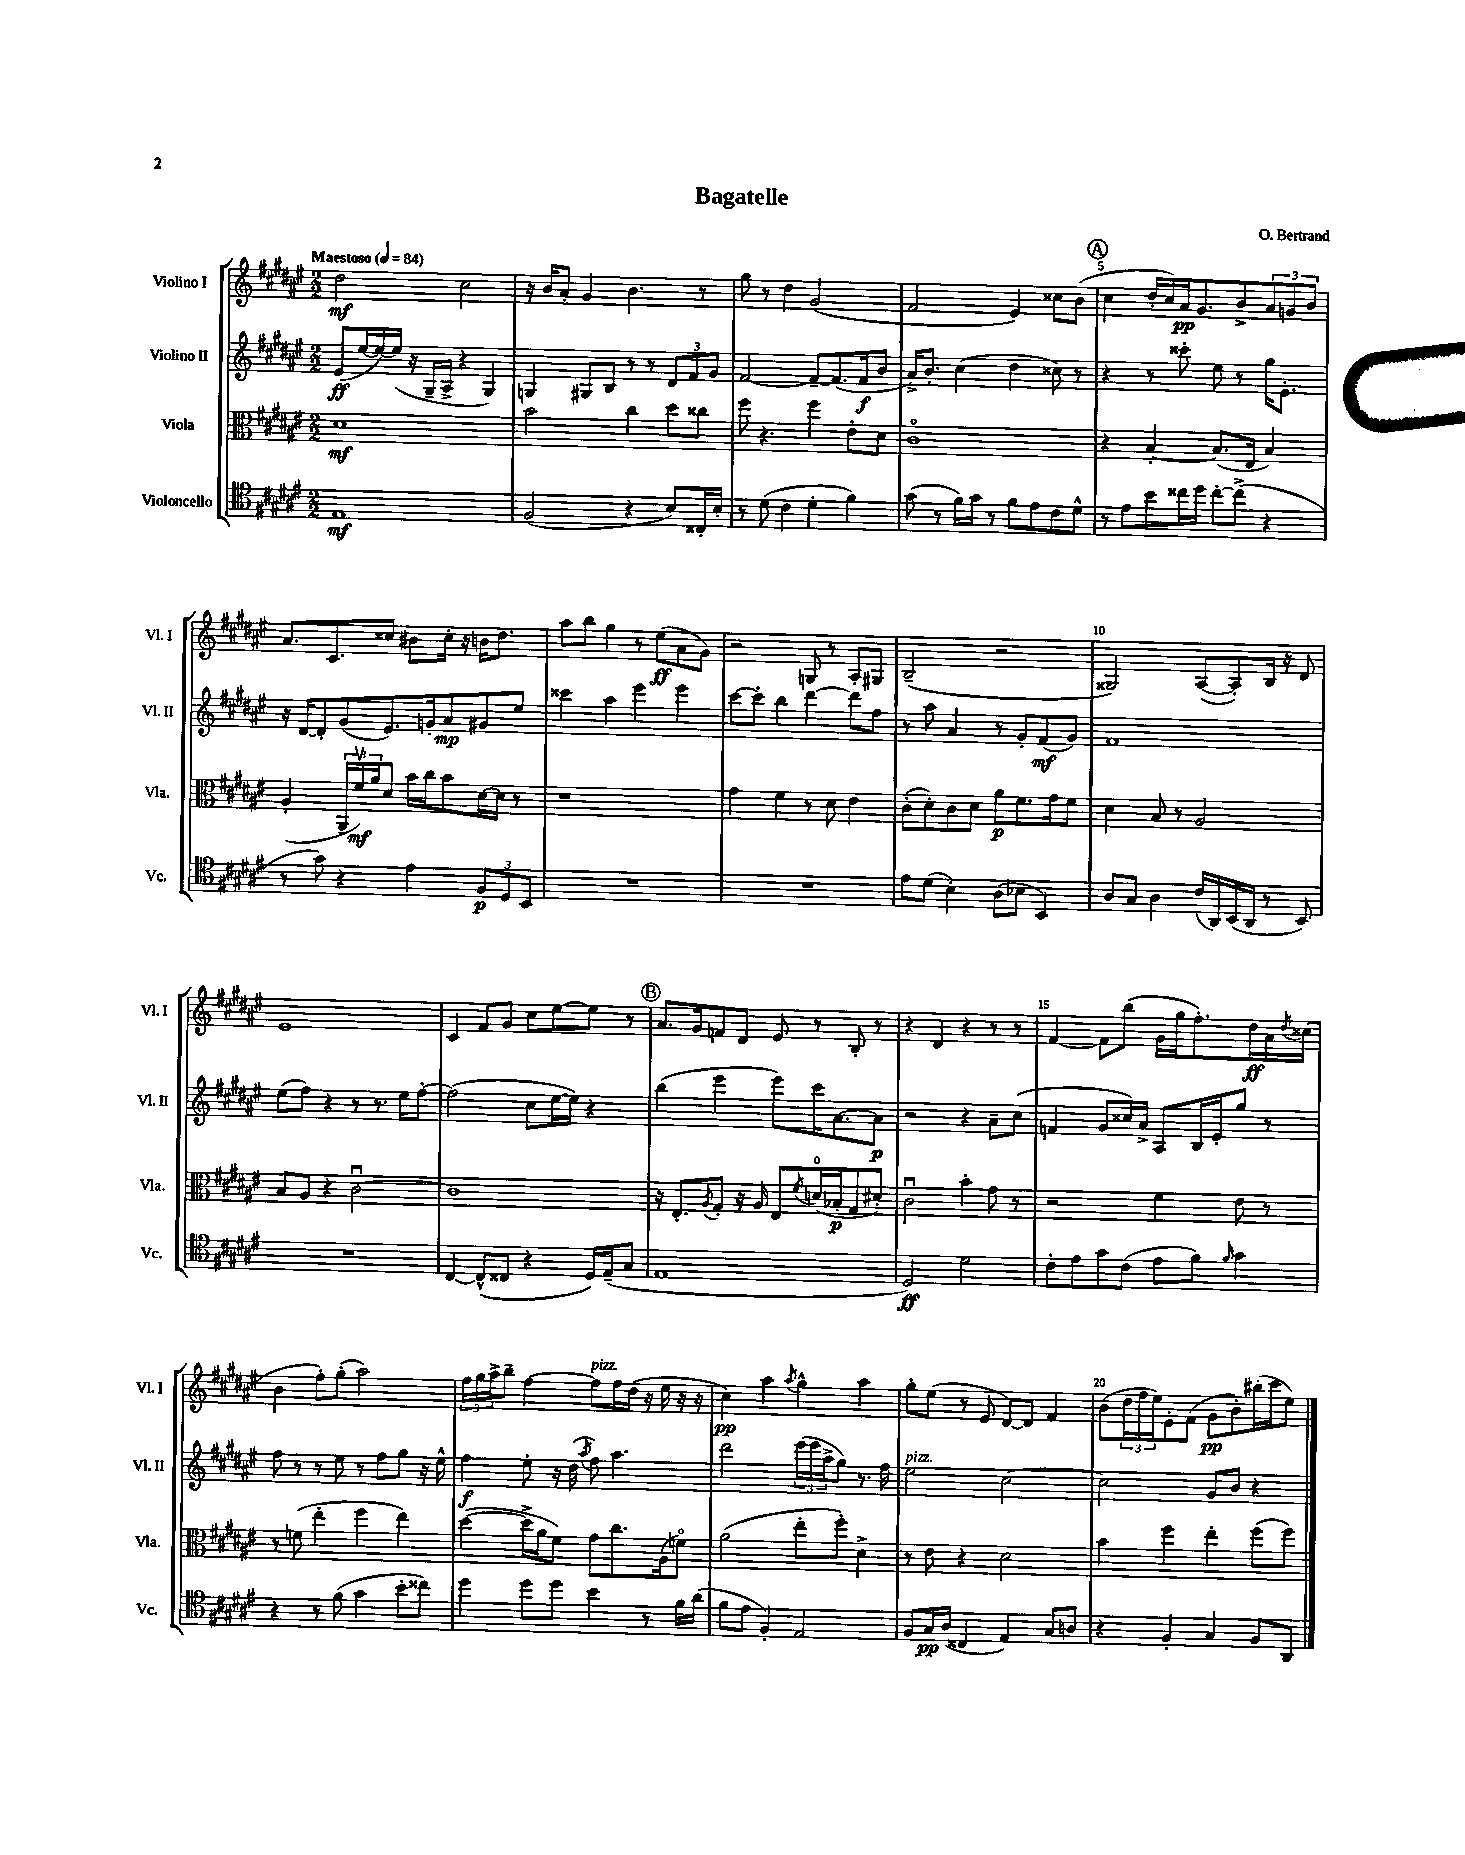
\header { title = "Bagatelle" composer = "O. Bertrand" }
<<
\new StaffGroup <<
\new Staff = "s0" \with { instrumentName = "Violino I" shortInstrumentName = "Vl. I" } {
    \clef treble \key fis \major \numericTimeSignature \time 2/2 \tempo "Maestoso" 4 = 84
    dis''2\mf cis''2 |
    r16 b'16 ais'8-. gis'4 b'4. r8 |
    gis''8 r8 dis''4 gis'2( |
    fis'2 eis'4) cisis''8 b'8( |
    \mark \markup { \circle "A" } cis''4 dis''16-. cis''16) ais'16\pp gis'8. b'8-> \tuplet 3/2 { ais'8 g'8 b'8 } |
    ais'8. cis'8. cisis''8 bis'8 cisis''16-. r16 b'16 dis''8. |
    ais''8 b''8 gis''4 r8 eis''8\ff( ais'8 gis'8) |
    r2 g8 r8 ais8-. gis8 |
    b2--( r2 |
    gisis2) ais8~( ais8-.) b16 r16 dis'8 |
    eis'1 |
    cis'4 fis'8 gis'8 cis''8 eis''8~ eis''8 r8 |
    \mark \markup { \circle "B" } ais'8. gis'16 f'8 dis'8 eis'8 r8 b8-. r8 |
    r4 dis'4 r4 r8 r8 |
    fis'4~ fis'8 b''8( gis'16 gis''16 fis''8.-.) dis''16\ff ais'16 \acciaccatura { dis''8 } cisis''16( |
    b'4 fis''8-.) gis''8-.( ais''2) |
    \tuplet 3/2 { fis''16 gis''16 ais''16-> } b''8-- fis''4~ fis''8^\markup { \italic "pizz." } fis''16 dis''16( r16 eis''16 r16 r16 |
    cis''4\pp) ais''4 \acciaccatura { ais''8 } gis''4-^ ais''4 |
    gis''8-. eis''8( r8 eis'8 dis'8~) dis'8 fis'4 |
    b'8( \tuplet 3/2 { dis''16 fis''16 eis''16) } eis'8-. fis'8( gis'8\pp b'8-.) bis''16-.( cis'''16 eis''8) \bar "|." |
}
\new Staff = "s1" \with { instrumentName = "Violino II" shortInstrumentName = "Vl. II" } {
    \clef treble \key fis \major \numericTimeSignature \time 2/2
    eis'8\ff( eis''16~ eis''16~) eis''16( r16 gis16-- ais16-> r4 gis4) |
    g4 gis8 b8 r8 r8 \tuplet 3/2 { dis'8 fis'8 gis'8 } |
    fis'2~ fis'8~-- fis'8.( fis'16\f b'8 |
    ais'16->) b'8.-. cis''4( dis''4 cisis''8) r8 |
    \mark \markup { \circle "A" } r4 r8 cisis'''8-. eis''8 r8 gis''16 eis'8.-. |
    r16 dis'16~ dis'8-. gis'8( eis'8.) g'16-. ais'8\mp gis'8 eis''8 |
    cisis'''4 ais''4 eis'''4 eis'''4 |
    cis'''8~ cis'''8-. b''4 dis'''4~ dis'''8 fis''8 |
    r8 ais''8 ais'4 r8 gis'8-. fis'8\mf( gis'8) |
    fis'1 |
    eis''8( fis''8) r4 r8 r8. eis''16 fis''8~-. |
    fis''2( cis''8 eis''16~ eis''16) r4 |
    \mark \markup { \circle "B" } b''4( eis'''4 eis'''8) cis'''16 ais'8.~ ais'8\p |
    r2 r4 ais'8-- cis''8( |
    f'4 gis'8 cisis''16) ais'16-> ais8 b16 eis'16-. gis''8 r8 |
    fis''8 r8 r8 eis''8 r8 fis''8 gis''8 r16 eis''16-^ |
    fis''4\f eis''8-. r16 dis''16( \acciaccatura { ais''8 } fis''8) ais''4. |
    dis'''2 \tuplet 3/2 { eis'''16( eis'''16 ais''16-> } gis''8) r8. fis''16 |
    eis''2^\markup { \italic "pizz." } cis''2~ |
    cis''2 gis'8 b'8 r4 \bar "|." |
}
\new Staff = "s2" \with { instrumentName = "Viola" shortInstrumentName = "Vla." } {
    \clef alto \key fis \major \numericTimeSignature \time 2/2
    dis'1\mf |
    b'2 cis''4 dis''8 cisis''8 |
    fis''8 r4. fis''4 eis'8-. dis'8 |
    cis'1\flageolet |
    \mark \markup { \circle "A" } r4 b4~-. b8.( eis16 b4) |
    ais4-.( \tuplet 3/2 { ais,16-- fis'16\upbow\mf) ais'16 } dis'8 b'16 cis''16 b'8 dis'16~ dis'16 r8 |
    r1 |
    gis'4 fis'4 r8 dis'8 eis'4 |
    cis'8-.( dis'8-.) cis'8 dis'8 ais'8\p fis'8. gis'16 fis'8 |
    dis'4 b8 r8 ais2 |
    b8 ais8 r4 cis'2~\downbow |
    cis'1 |
    \mark \markup { \circle "B" } r16 eis8.-. \acciaccatura { ais8 } gis8-. r16 ais16 eis8 \acciaccatura { fis'8 } d'16-0( bes16-.\p gis8 dis'8-.) |
    cis'2\downbow b'4-. gis'8 r8 |
    r2 fis'4 eis'8 r8 |
    r8 f'8( eis''4-. fis''4 eis''4) |
    dis''4~( dis''16-> ais'16 fis'8) gis'8 cis''8. ais16( f'8\flageolet) |
    ais'2( eis''8-. fis''8-.) dis'4-> |
    r8 eis'8 r4 dis'2 |
    b'4 fis''4 eis''4-. fis''8( fis''8) \bar "|." |
}
\new Staff = "s3" \with { instrumentName = "Violoncello" shortInstrumentName = "Vc." } {
    \clef tenor \key fis \major \numericTimeSignature \time 2/2
    eis1\mf |
    fis2( r4 b8) cisis16-. b16-. |
    r8 dis'8( cis'4 dis'4-. fis'4) |
    gis'8( r8 fis'16) gis'16 r8 fis'8 eis'8 cis'8 dis'8-^ |
    \mark \markup { \circle "A" } r8 eis'8 b'8 cisis''16 dis''16 cisis''8~-. cisis''8->( r4 |
    r8 gis'8) r4 eis'4 \tuplet 3/2 { fis8\p dis8 b,8 } |
    R1 |
    R1 |
    eis'8 dis'8( b4-.) ais8( bes8 b,4) |
    ais8 gis8 ais4 cis'16( ais,16) b,16( ais,16 r8 b,8) |
    R1 |
    cis4~ cis8-^( cisis8 r4 dis16) eis16--( gis8 |
    \mark \markup { \circle "B" } eis1 |
    dis2\ff) dis'2 |
    cis'8-. eis'8 gis'8 cis'8( eis'8 fis'8) \grace { fis'16 } gis'4 |
    r4 r8 fis'8( gis'4 b'8-. cisis''8) |
    dis''4 dis''8 dis''8 b'4 r8 fis'16 ais'16( |
    fis'8 eis'8 fis4-.) eis2 |
    fis8 gis16\pp ais16( cisis4 eis4) gis8 a8 |
    r4 fis4-. gis4 fis8 ais,8 \bar "|." |
}
>>
>>
\layout { \context { \Score \override BarNumber.break-visibility = ##(#f #t #t) barNumberVisibility = #(every-nth-bar-number-visible 5) } }
